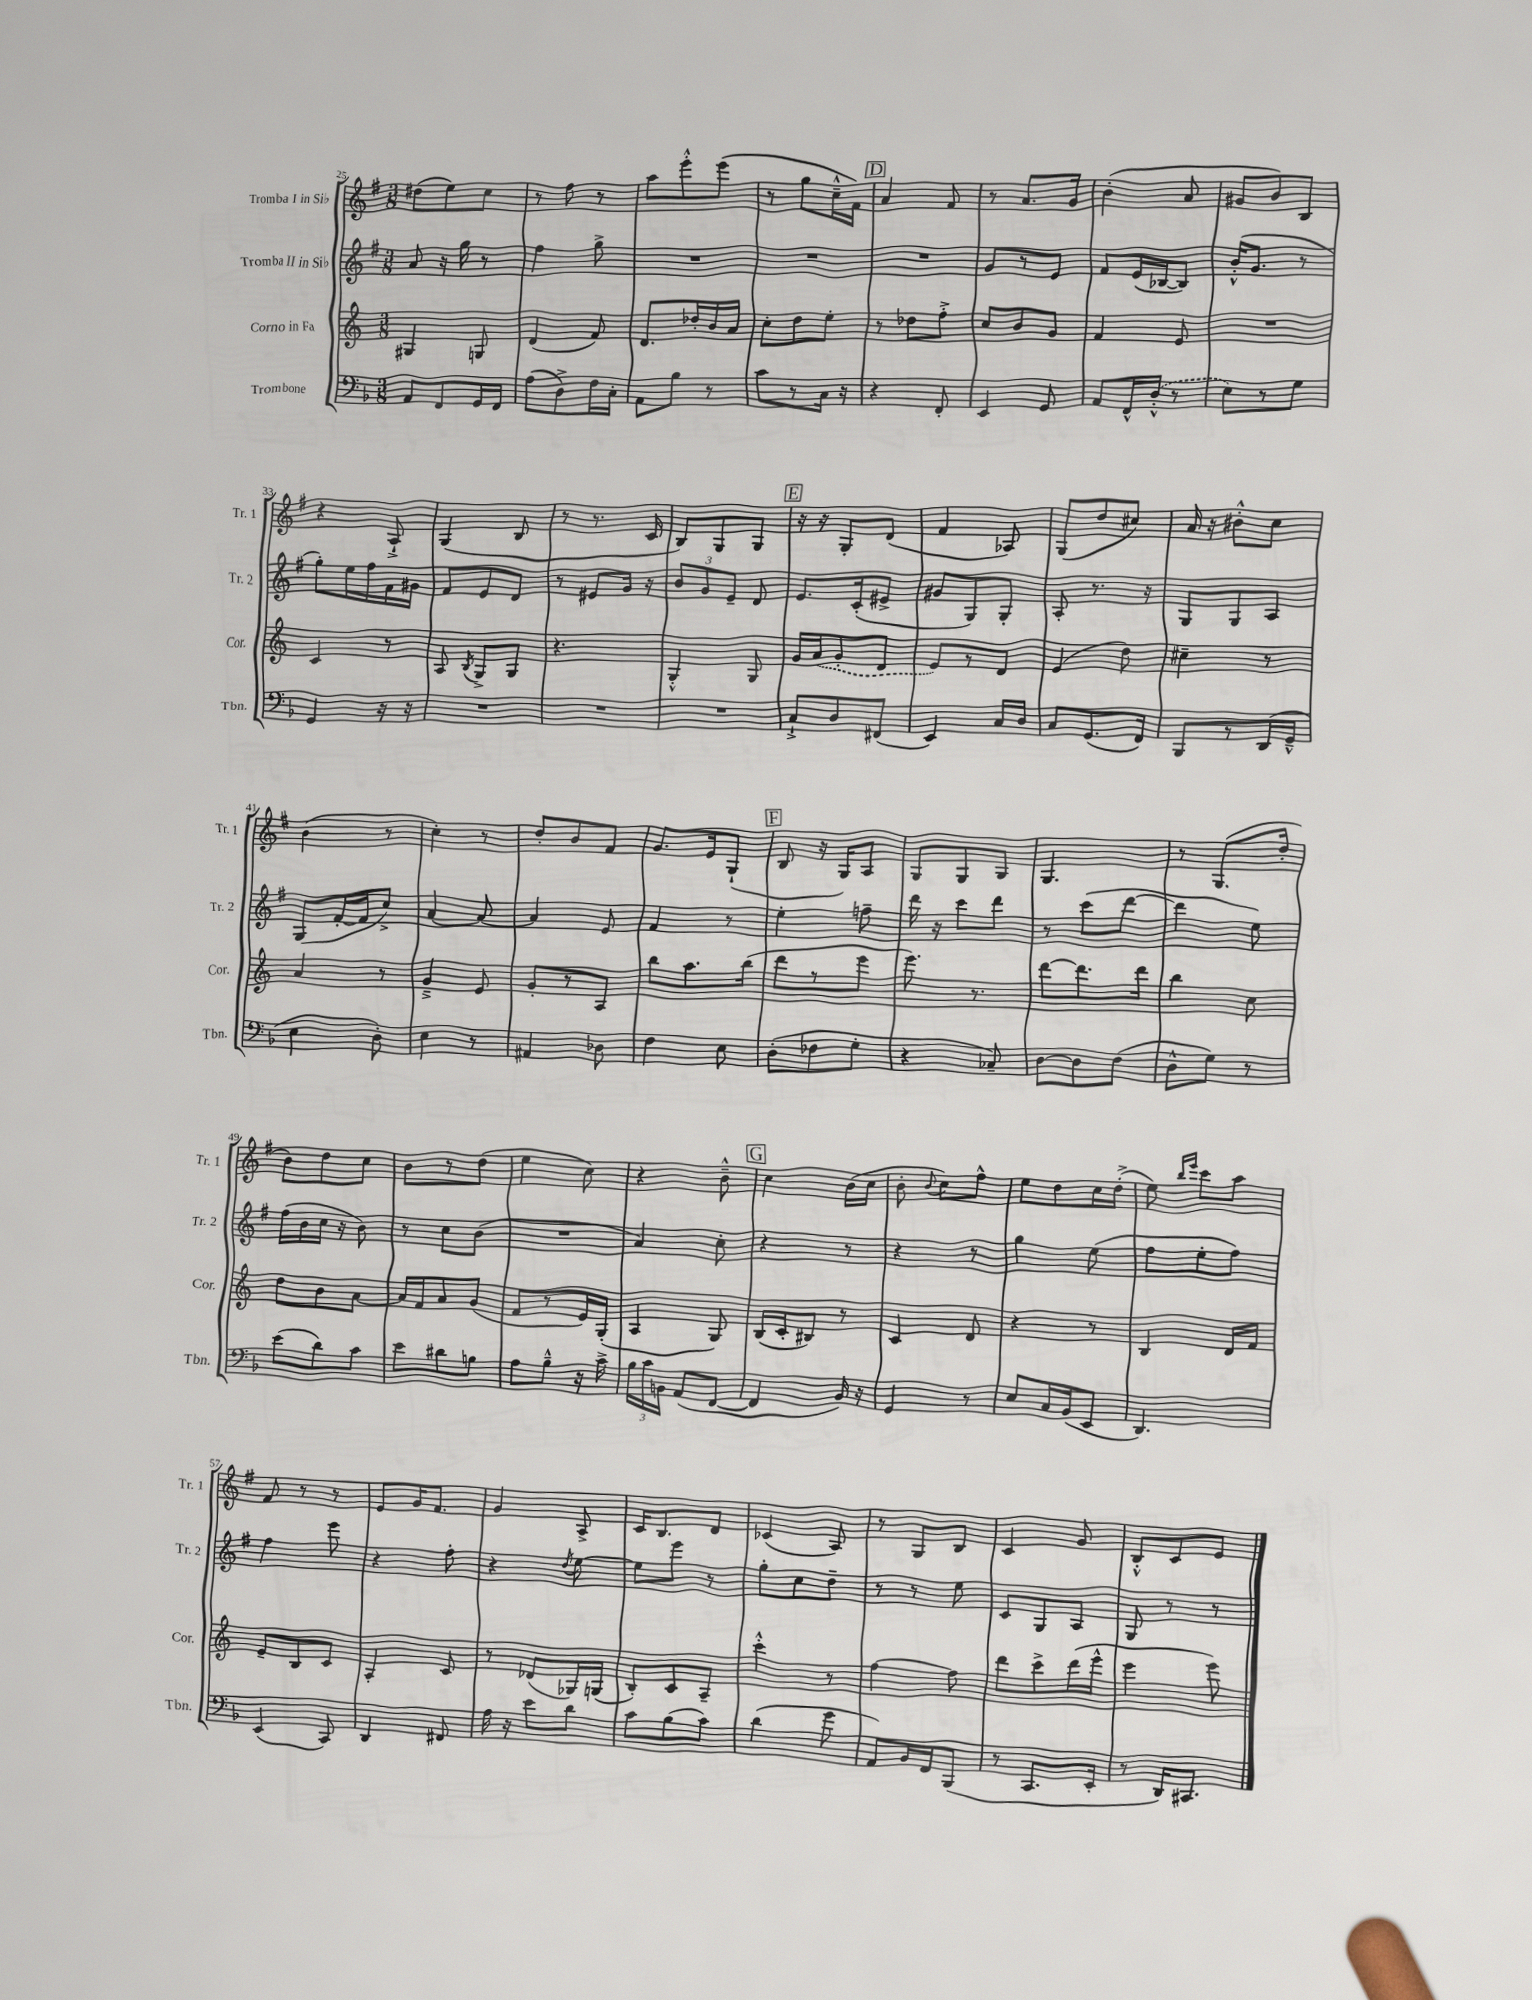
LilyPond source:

<<
\new StaffGroup <<
\new Staff = "s0" \with { instrumentName = "Tromba I in Sib" shortInstrumentName = "Tr. 1" } {
    \clef treble \key g \major \numericTimeSignature \time 3/8
    \autoBeamOff dis''8[( e''8) c''8] |
    r8 fis''8 r8 |
    a''8[ e'''8-.-^ e'''8]( |
    r8 g''8[ c''16---^ fis'16]) |
    \mark \markup { \box "D" } a'4 fis'8 |
    r8 a'8.[ g'16] |
    b'4-.( a'8 |
    gis'8[ b'8) b8] |
    r4 a8-!-> |
    g4( b8 |
    r8 r8. c'16 |
    b8[) g8 g8] |
    \mark \markup { \box "E" } r16 r16 g8[-. d'8]( |
    fis'4 aes8) |
    g8[( d''8 cis''8]) |
    a'16 r16 bis'8[-.-^ c''8] |
    b'4( r8 |
    c''4-.) r8 |
    d''8[-. b'8 fis'8] |
    g'8.[ e'16 g8]-!( |
    \mark \markup { \box "F" } b8 r16 g16[) a8] |
    g8[ g8 g8] |
    g4. |
    r8 g8.[( d''16]-. |
    b'8[) d''8 c''8] |
    b'8[ r8 d''8]( |
    e''4 c''8) |
    r4 b'8---^ |
    \mark \markup { \box "G" } c''4 b'16[( c''16] |
    b'8-. \appoggiatura { b'8 } c''8[) fis''8]-^ |
    e''8[ d''8 c''16 d''16]-.->( |
    e''8) \grace { b''16[ e'''16] } c'''8[ a''8] |
    fis'8 r8 r8 |
    e'8[ g'16 fis'8.] |
    g'4 a8-> |
    c'16[ b8. d'8] |
    ces'4( a8) |
    r8 g8[ b8] |
    c'4 g'8 |
    b8[-.-^ c'8 e'8] \bar "|." |
}
\new Staff = "s1" \with { instrumentName = "Tromba II in Sib" shortInstrumentName = "Tr. 2" } {
    \clef treble \key g \major \numericTimeSignature \time 3/8
    \autoBeamOff a'8 r16 g''16 r8 |
    fis''4 g''8-> |
    R4. |
    R4. |
    \mark \markup { \box "D" } R4. |
    g'8[ r8 e'8] |
    fis'8[ e'16( bes16~ bes8]) |
    b'16[-.-^( g'8.] r8 |
    g''8[-.) e''16 fis''16 fis'16 gis'16] |
    fis'8[ e'8 d'8] |
    r8 eis'8[ g'16] r16 |
    \tuplet 3/2 { b'8[ g'8 e'8]-- } d'8 |
    \mark \markup { \box "E" } e'8.[ c'16-.( eis'8]-> |
    gis'8[ g8) g8]-. |
    a8-. r8. r16 |
    g8[ g8 a8] |
    g8[( fis'16~-. fis'16 c''8]->) |
    a'4~ a'8~ |
    a'4 e'8 |
    fis'4 r8 |
    \mark \markup { \box "F" } e''4-. f''8-- |
    d'''16 r16 c'''8[ d'''8] |
    r8 c'''8[( d'''8]~ |
    d'''4 e''8) |
    fis''16[( b'16 c''16] r16 b'8) |
    r8 c''8[ b'8]( |
    R4. |
    a'4) c''8-. |
    \mark \markup { \box "G" } r4 r8 |
    r4 r8 |
    g''4 e''8( |
    fis''8[ e''8-. fis''8]) |
    fis''4 e'''8 |
    r4 fis''8-. |
    r4 \acciaccatura { d''8 } e''8~ |
    e''8[ e'''8] r8 |
    g''8[-. c''8 d''8]-- |
    r8 r8 e''8 |
    c'8[ g8 a8] |
    g8 r8 r8 \bar "|." |
}
\new Staff = "s2" \with { instrumentName = "Corno in Fa" shortInstrumentName = "Cor." } {
    \clef treble \key c \major \numericTimeSignature \time 3/8
    \autoBeamOff gis4 g8 |
    d'4( f'8) |
    d'8.[ des''16-. b'16 a'16] |
    c''8[-. d''8 e''8]-. |
    \mark \markup { \box "D" } r8 des''8[ f''8]-.-> |
    c''8[ b'8 g'8] |
    f'4 e'8 |
    R4. |
    c'4 r8 |
    a8 \acciaccatura { b8 } g8[-> g8] |
    r4. |
    g4-.-^ g8 |
    \mark \markup { \box "E" } g'16[ \once \slurDashed a'16( g'8-. d'8] |
    e'8[) r8 d'8] |
    e'4( d''8) |
    cis''4-- r8 |
    a'4 r8 |
    g'4---> e'8 |
    g'8[-. r8 a8] |
    b''8[ a''8. b''16]( |
    \mark \markup { \box "F" } d'''8[ r8 e'''8] |
    e'''8.) r8. |
    d'''8[~ d'''8. d'''16] |
    b''4 c''8 |
    d''8[ b'8 a'8]~ |
    a'16[ f'16 a'8 g'8]( |
    f'8[ r8 e'16) g16]-.( |
    a4 g8) |
    \mark \markup { \box "G" } b16[( c'16-. bis8]) r8 |
    c'4 d'8 |
    r4 r8 |
    b4 d'16[ f'16] |
    e'8[-- b8 c'8] |
    a4-. c'8 |
    r8 des'8[( ges16) g16]( |
    b8[-.) c'8 a8]-- |
    c'''4-.-^ r8 |
    f''4~ f''8 |
    d'''8[ c'''8-> d'''16( e'''16]-^ |
    e'''4 e'''8) \bar "|." |
}
\new Staff = "s3" \with { instrumentName = "Trombone" shortInstrumentName = "Tbn." } {
    \clef bass \key f \major \numericTimeSignature \time 3/8
    \autoBeamOff a,8[ f,8 g,16 f,16] |
    a8[( d8->) f16 c16]-. |
    a,8[ bes8] r8 |
    c'8[ r8 c16] r16 |
    \mark \markup { \box "D" } r4 f,8-. |
    e,4 g,8 |
    a,8[ f,16-^ \once \slurDashed d16]-.-^( r8 |
    e8[) r8 g8] |
    g,4 r16 r16 |
    R4. |
    R4. |
    R4. |
    \mark \markup { \box "E" } c8[-!-> d8 fis,8]( |
    e,4) c16[ d16] |
    c8[ g,8.( f,16]) |
    bes,,8[ r8 d,16( g,16]---^ |
    e4 d8-.) |
    e4 r8 |
    ais,4 des8 |
    f4 e8 |
    \mark \markup { \box "F" } d8[-.( fes8 g8]-. |
    r4 ces8--) |
    d8[~ d8 f8]( |
    d8[-^ g8]) r8 |
    e'8[( d'8) c'8] |
    e'8[ dis'8 b8] |
    a8[ bes8]---^ r16 c'16-> |
    \tuplet 3/2 { bes16[ c'16 b,16] } a,8[( f,8]~ |
    \mark \markup { \box "G" } f,4 bes,16) r16 |
    g,4 r8 |
    e8[ c16 bes,16( e,8] |
    d,4.) |
    e,4( c,8) |
    d,4 fis,8 |
    a16 r16 e'8[ d'8] |
    c'8[ bes8( c'8]) |
    d'4( g'8 |
    a,8[) bes,16 f,16 bes,,8]( |
    r8 c,8.[ e,16]-. |
    r8 d,16[) cis,8.] \bar "|." |
}
>>
>>
\layout { \context { \Score currentBarNumber = #25 } }
